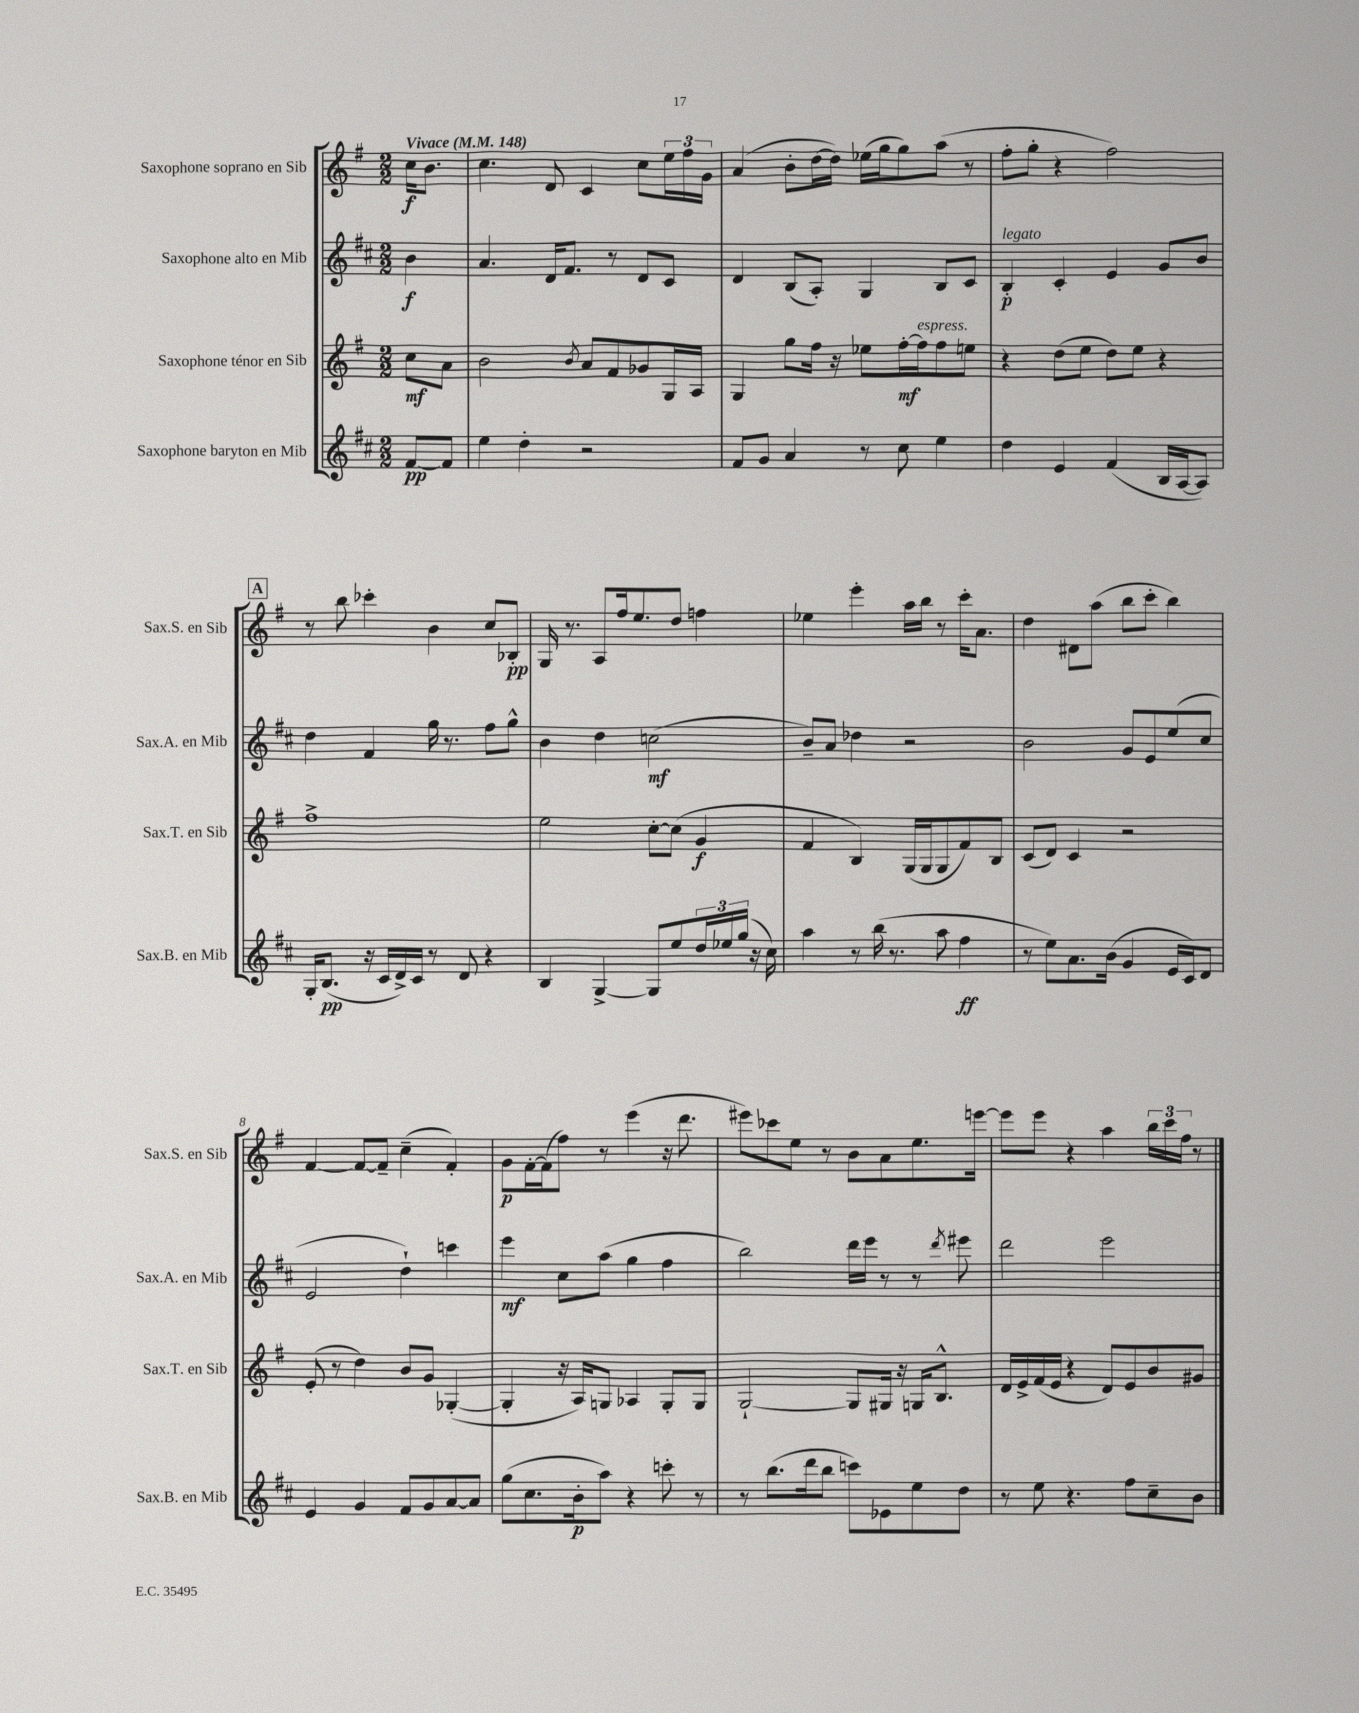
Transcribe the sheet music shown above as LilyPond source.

<<
\new StaffGroup <<
\new Staff = "s0" \with { instrumentName = "Saxophone soprano en Sib" shortInstrumentName = "Sax.S. en Sib" } {
    \clef treble \key g \major \numericTimeSignature \time 2/2 \partial 4 \tempo "Vivace" 4 = 148
    c''16\f b'8. |
    c''4. d'8 c'4 c''8 \tuplet 3/2 { e''16 fis''16 g'16 } |
    a'4( b'8-. d''16~ d''16) ees''16( g''16 g''8) a''8( r8 |
    fis''8-. g''8-. r4 fis''2) |
    \mark \markup { \box "A" } r8 b''8 ces'''4-. b'4 c''8 bes8-.\pp |
    g16 r8. a8 fis''16 e''8. d''8 f''4 |
    ees''4 e'''4-. a''16 b''16 r8 c'''16-. a'8. |
    d''4 dis'8 a''8( b''8 c'''8-. b''4) |
    fis'4~ fis'8~ fis'8-- c''4--( fis'4-.) |
    g'8\p fis'16~-. fis'16( fis''8) r8 e'''4( r16 d'''8. |
    eis'''8) ces'''8 e''8 r8 b'8 a'8 e''8. e'''16~ |
    e'''8 e'''8 r4 a''4 \tuplet 3/2 { b''16 c'''16 fis''16 } r8 \bar "|." |
}
\new Staff = "s1" \with { instrumentName = "Saxophone alto en Mib" shortInstrumentName = "Sax.A. en Mib" } {
    \clef treble \key d \major \numericTimeSignature \time 2/2 \partial 4
    b'4\f |
    a'4. d'16 fis'8. r8 d'8 cis'8 |
    d'4 b8( a8-.) g4 b8 cis'8 |
    b4-.\p^\markup { \italic "legato" } cis'4-. e'4 g'8 b'8 |
    \mark \markup { \box "A" } d''4 fis'4 g''16 r8. fis''8 g''8-^ |
    b'4 d''4 c''2\mf( |
    b'8--) a'8 des''4 r2 |
    b'2 g'8 e'8 e''8( cis''8 |
    e'2 d''4-!) c'''4 |
    e'''4\mf cis''8 a''8( g''4 fis''4 |
    b''2) d'''16 e'''16 r8 r8 \acciaccatura { d'''8 } eis'''8 |
    d'''2 e'''2 \bar "|." |
}
\new Staff = "s2" \with { instrumentName = "Saxophone ténor en Sib" shortInstrumentName = "Sax.T. en Sib" } {
    \clef treble \key g \major \numericTimeSignature \time 2/2 \partial 4
    c''8\mf a'8 |
    b'2 \acciaccatura { b'8 } a'8 fis'8 ges'8 g16 a16 |
    g4 g''8 fis''16 r16 ees''8 fis''16~-.\mf fis''16^\markup { \italic "espress." } fis''8 e''8 |
    r4 d''8( e''8 d''8) e''8 r4 |
    \mark \markup { \box "A" } fis''1-> |
    e''2 c''8~-. c''8( g'4\f |
    fis'4 b4) g16( g16 g8 fis'8) b8 |
    c'8( d'8) c'4 r2 |
    e'8-.( r8 d''4) b'8 g'8 ges4~-.( |
    ges4-. r16 a16) g8 aes4 g8-. g8 |
    g2~-! g8 gis16 r16 g16 b8.-^ |
    d'16 e'16-> fis'16( e'16 r4 d'8) e'8 b'8 gis'8 \bar "|." |
}
\new Staff = "s3" \with { instrumentName = "Saxophone baryton en Mib" shortInstrumentName = "Sax.B. en Mib" } {
    \clef treble \key d \major \numericTimeSignature \time 2/2 \partial 4
    fis'8~\pp fis'8 |
    e''4 d''4-. r2 |
    fis'8 g'8 a'4 r8 cis''8 e''4 |
    d''4 e'4 fis'4( b16 a16~ a8) |
    \mark \markup { \box "A" } g16-. b8.\pp( r16 cis'16 d'16->) cis'16 r8 d'8 r4 |
    b4 g4~-> g8 e''8 \tuplet 3/2 { d''16 ees''16 g''16( } r16 cis''16) |
    a''4 r8 b''16( r8. a''8 fis''4\ff |
    r8 e''8) a'8. b'16( g'4 e'16 cis'16) d'8 |
    e'4 g'4 fis'8 g'8 a'8~ a'8 |
    g''8( cis''8. b'16-.\p a''8) r4 c'''8-. r8 |
    r8 b''8.( d'''16 b''8 c'''8) ees'8 e''8 d''8 |
    r8 e''8 r4. fis''8 cis''8-- b'8 \bar "|." |
}
>>
>>
